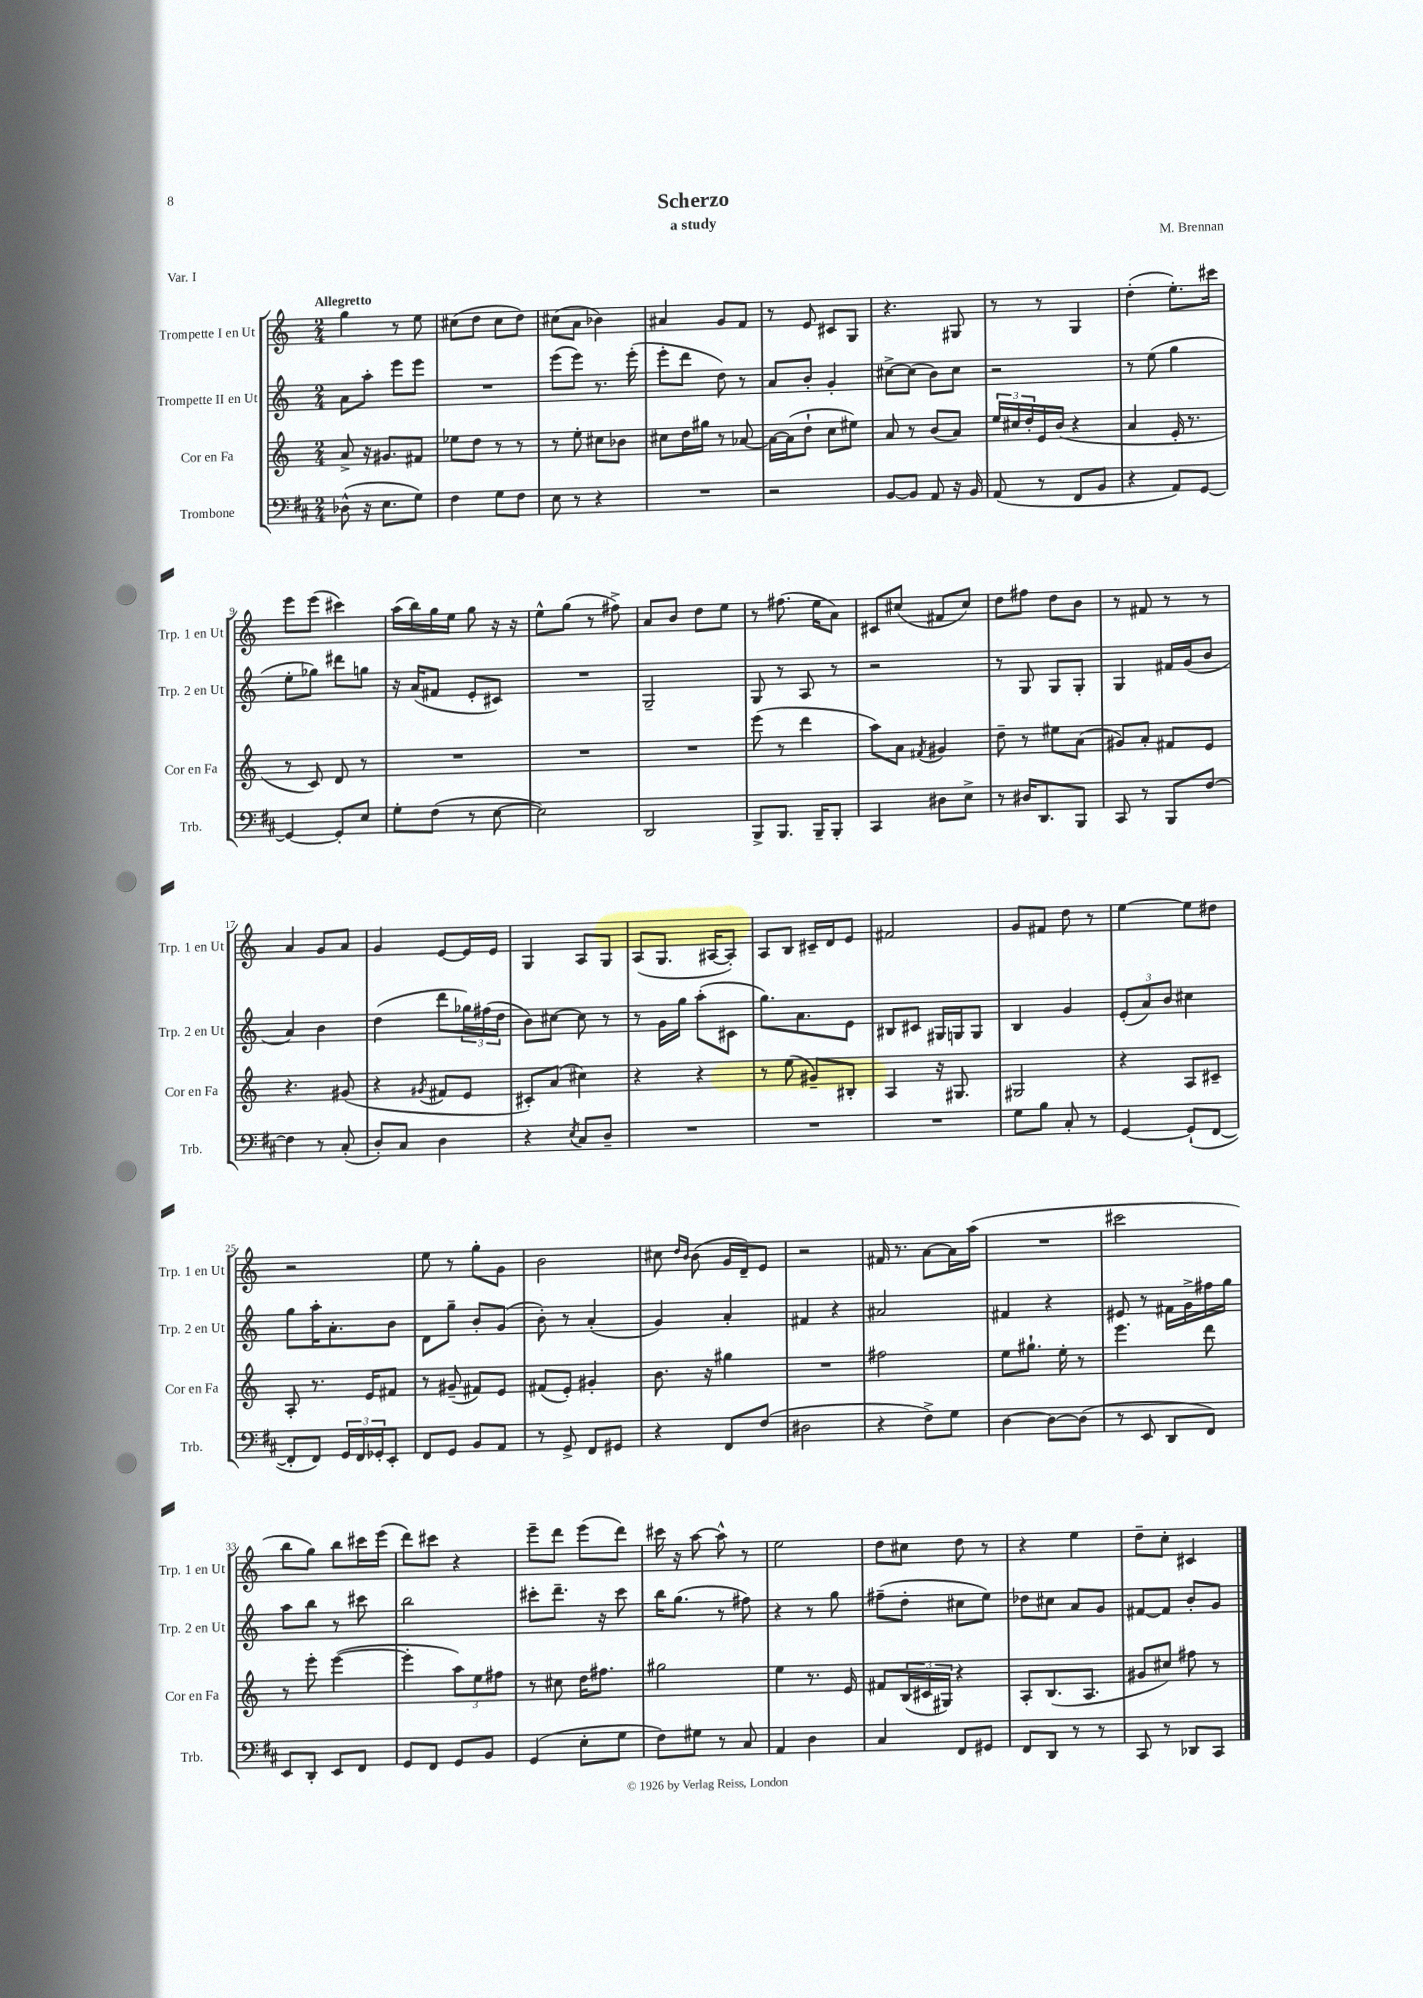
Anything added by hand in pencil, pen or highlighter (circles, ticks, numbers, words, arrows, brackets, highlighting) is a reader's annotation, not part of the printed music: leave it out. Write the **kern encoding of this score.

**kern	**kern	**kern	**kern
*staff4	*staff3	*staff2	*staff1
*clefF4	*clefG2	*clefG2	*clefG2
*k[f#c#]	*k[]	*k[]	*k[]
*M2/4	*M2/4	*M2/4	*M2/4
(8D-^^	8a^	8a	4gg
16r	16r	8aa'	.
8.E	8.g#	.	.
.	.	8eee	8r
8G)	8f#	8eee	8ee
=	=	=	=
4F#	8ee-	2r	(8cc#
.	8dd	.	8dd
8G	8r	.	8cc#
8F#	8r	.	8dd)
=	=	=	=
8E	8r	(8eee	(8cc#
8r	8ee'	8eee)	8a
4r	8cc#	8.r	4b-)
.	8b-	.	.
.	.	(16eee'	.
=	=	=	=
2r	8cc#	8eee'	4a#
.	16dd	8ddd	.
.	16gg#	.	.
.	8r	8dd)	8g
.	[8a-	8r	8f
=	=	=	=
2r	16a-_	8a	8r
.	(16a-]	.	.
.	8dd`	8b'	8e
.	8cc	4g'	8c#
.	8ee#)	.	8G
=	=	=	=
[8BB	8a	[8cc#^	4.r
8BB]	8r	(8cc#]	.
8AA	(8b	8b)	.
16r	8a)	8cc#	8G#
16BB	.	.	.
=	=	=	=
(8AA	24ee	2r	8r
.	24cc#	.	.
.	24dd'	.	.
8r	16e	.	8r
.	(16b	.	.
8FF#	4r	.	4G
8BB	.	.	.
=	=	=	=
4r	4a	8r	(4dd'
.	.	(8ee	.
8AA)	16e'	4gg	8.ee')
.	8.r	.	.
[8GG	.	.	.
.	.	.	16ccc#
=	=	=	=
4GG_	8r	8ee'	8eee
.	8c)	8gg-)	(8eee
8GG']	8d	8ddd#	4ccc#)
8E	8r	8gg	.
=	=	=	=
8G'	2r	16r	(16aa
.	.	(16a	16bb)
(8F#	.	8f#	16gg
.	.	.	16ee
8r	.	8e'	8gg
[8E	.	8c#)	16r
.	.	.	16r
=	=	=	=
2E])	2r	2r	8ee^^
.	.	.	(8gg
.	.	.	8r
.	.	.	8ff#^)
=	=	=	=
2DD	2r	2G~	8a
.	.	.	8b
.	.	.	8dd
.	.	.	8ee
=	=	=	=
8BBB^	(8eee	8G	8r
8.BBB	8r	8r	(8.ff#
.	4ddd	8A	.
16BBB~	.	.	16ee
8BBB'	.	8r	8a)
=	=	=	=
4CC#	8aa)	2r	8c#
.	8a	.	(8cc#
.	8qf#	.	.
8D#	4g#	.	8f#
8E^	.	.	8cc#)
=	=	=	=
8r	8dd~	8r	8dd
16D#	8r	8G	8ff#
8.DD	.	.	.
.	8ee#	8G	8dd
8BBB	(8a	8G'	8b
=	=	=	=
8CC#	8g#)	4G	8r
8r	8a'	.	8f#
8BBB	8f#	16f#	8r
.	.	(16g	.
[8F#	8e	8b	8r
=	=	=	=
4F#]	4.r	4a)	4a
8r	.	4b	8g
(8C#'	(8g#	.	8a
=	=	=	=
8D')	4r	(4dd	4g
8C#	.	.	.
.	8qg#	.	.
4D	8f#	8ddd	[8e
.	8e	24gg-)	16e]
.	.	(24ff#	.
.	.	.	16e
.	.	24dd	.
=	=	=	=
4r	8c#')	8b)	4G
.	(8a	[8cc#	.
8qE	.	.	.
8C#	4cc#)	8cc#]	8A
8D~	.	8r	8G
=	=	=	=
2r	4r	8r	(8A
.	.	16g	8.G
.	.	16gg	.
.	4r	(8aa'	.
.	.	.	[16A#
.	.	8c#	8A#'])
=	=	=	=
2r	8r	8.gg)	8A
.	(8ee	.	8B
.	.	8.a	.
.	8g#~)	.	16c#~
.	.	.	16d
.	8B#'	8e	8e
=	=	=	=
2r	4A	8B#	2f#
.	.	8c#	.
.	16r	16G#	.
.	8.G#	16G	.
.	.	8G	.
=	=	=	=
8G	2G#	4B	8g
8B	.	.	8f#
8C#'	.	4g	8dd
8r	.	.	8r
=	=	=	=
[4GG	4r	(12e'	[4ee
.	.	12a)	.
.	.	12b	.
(8GG`]	8A	4cc#	8ee]
[8FF#	8c#~	.	8dd#
=	=	=	=
8FF#']	8A'	8gg	2r
8FF#)	8.r	16aa'	.
.	.	8.a'	.
24GG	.	.	.
24FF#	.	.	.
.	16e	.	.
24GG-'	.	.	.
8EE'	8f#	8b	.
=	=	=	=
8FF#	8r	8d	8ee
8GG	(8g#~	8gg~	8r
8BB	8f#)	8b'	8gg'
8AA	8e	(8g	8g
=	=	=	=
8r	(8f#	8b')	2b
8GG^	8e')	8r	.
8FF#	4g#'	(4a'	.
8GG#	.	.	.
=	=	=	=
4r	8.b	4g)	8cc#
.	.	.	16qqdd
.	.	.	16qqb
.	.	.	(8b
.	16r	.	.
8FF#	4gg#	4a'	16g
.	.	.	16d~)
(8F#	.	.	8e
=	=	=	=
2D#	2r	4f#	2r
.	.	4r	.
=	=	=	=
4r	2ff#	2a#	16f#
.	.	.	8.r
8F#^)	.	.	[8a
8G	.	.	16a]
.	.	.	(16aa
=	=	=	=
[4D	8ee	4f#	2r
.	8.gg#`	.	.
8D_	.	4r	.
.	16ee'	.	.
(8D]	8r	.	.
=	=	=	=
8r	4.eee	8e#	2ccc#
8EE	.	8r	.
8DD	.	16f#	.
.	.	16g^	.
8FF#)	8ddd	16ff#	.
.	.	16gg	.
=	=	=	=
8EE	8r	8aa	8bb
8DD'	8eee'	8bb	8gg)
8EE	([4eee	8r	8bb
8FF#	.	8ccc#	16ccc#
.	.	.	(16eee
=	=	=	=
8GG	4eee']	2bb	8ddd)
8FF#	.	.	8ccc#
8GG	12aa)	.	4r
.	12ee	.	.
8BB	.	.	.
.	12ff#	.	.
=	=	=	=
(4GG	8r	8ccc#'	8eee~
.	8cc#	8.ddd~	8ddd
8E'	16dd	.	(8eee
.	8.ff#	16r	.
8G	.	8ccc#	8ddd)
=	=	=	=
8F#)	2gg#	16bb	16ccc#
.	.	(8.gg	16r
8G#	.	.	[8aa
8r	.	8r	8aa^^]
8C#	.	8ff#)	8r
=	=	=	=
4AA	4ee	4r	2ee
4D	8.r	8r	.
.	.	8gg	.
.	16e	.	.
=	=	=	=
4C#	8f#	(8ff#~	8dd
.	(24B	8dd'	8cc#
.	24c#	.	.
.	24G#)	.	.
8FF#	4r	8cc#	8dd
8GG#	.	8ee)	8r
=	=	=	=
8FF#	8A'	8dd-	4r
8DD	(8.B	8cc#	.
8r	.	8a	4ee
.	8.A	.	.
8r	.	8g	.
=	=	=	=
8CC#	8g#	[8f#	8dd~
8r	8cc#)	8f#]	8cc'
8DD-	8ff#	8b'	4c#
8CC#	8r	8g	.
==	==	==	==
*-	*-	*-	*-
